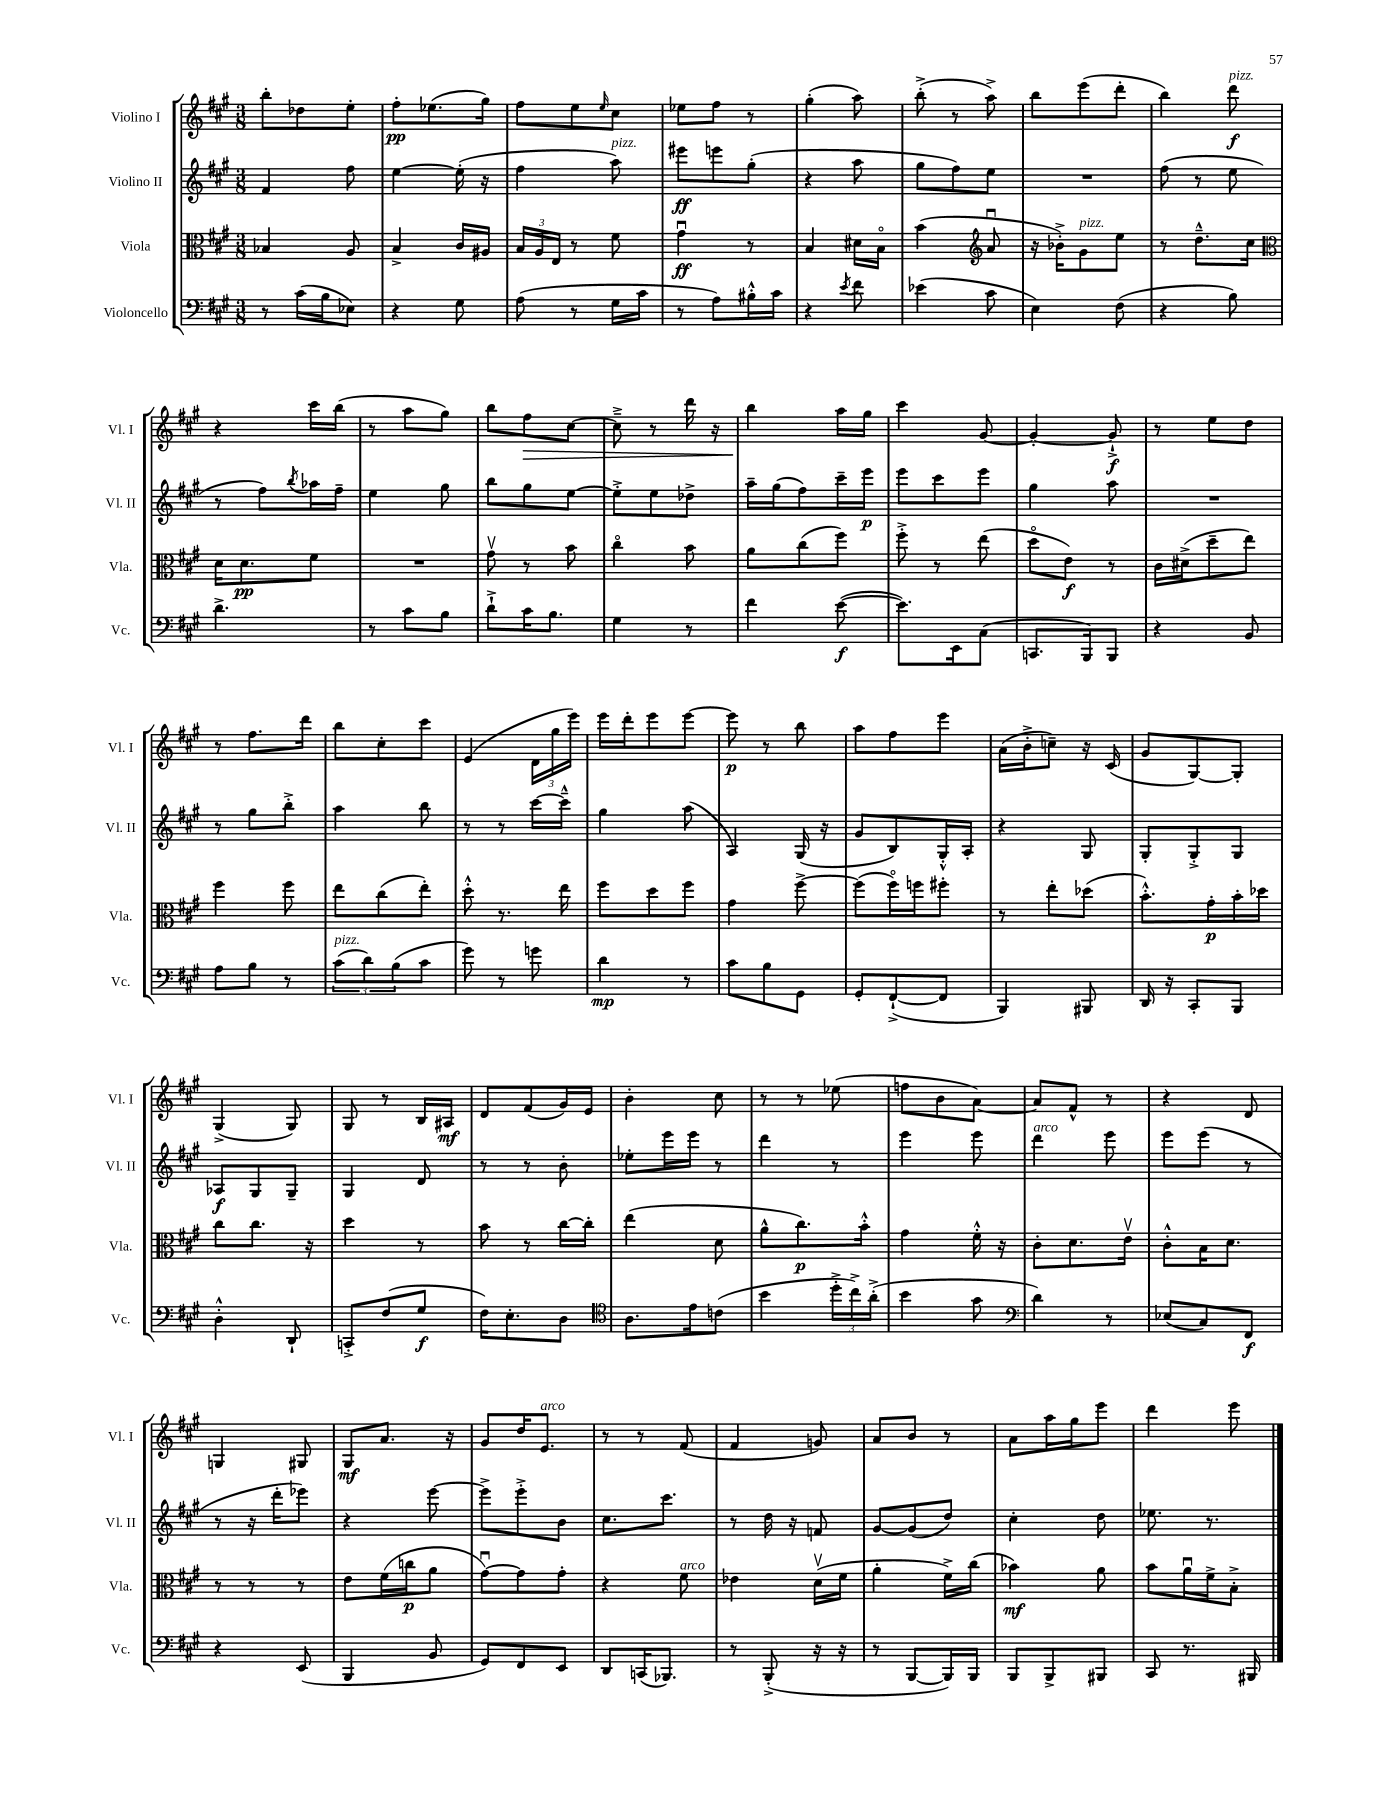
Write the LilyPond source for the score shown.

<<
\new StaffGroup <<
\new Staff = "s0" \with { instrumentName = "Violino I" shortInstrumentName = "Vl. I" } {
    \clef treble \key a \major \numericTimeSignature \time 3/8
    b''8-. des''8 e''8-. |
    fis''8-.\pp ees''8.( gis''16) |
    fis''8 e''8 \grace { e''16 } cis''8 |
    ees''8 fis''8 r8 |
    gis''4-.( a''8) |
    b''8-.->( r8 a''8->) |
    b''8 e'''8( d'''8-. |
    b''4) d'''8\f^\markup { \italic "pizz." } |
    r4 cis'''16 b''16( |
    r8 a''8 gis''8) |
    b''8 fis''8\> cis''8~ |
    cis''8---> r8 d'''16 r16 |
    b''4\! a''16 gis''16 |
    cis'''4 gis'8~ |
    gis'4~-. gis'8-!->\f |
    r8 e''8 d''8 |
    r8 fis''8. d'''16 |
    b''8 cis''8-. cis'''8 |
    e'4( \tuplet 3/2 { d'16 gis''16 e'''16) } |
    e'''16 d'''16-. e'''8 e'''8~ |
    e'''8\p r8 b''8 |
    a''8 fis''8 e'''8 |
    a'16( b'16-.-> c''8--) r16 cis'16( |
    gis'8 gis8~) gis8-. |
    gis4->( gis8) |
    gis8 r8 b16 ais16\mf |
    d'8 fis'8( gis'16) e'16 |
    b'4-. cis''8 |
    r8 r8 ees''8( |
    f''8 b'8 a'8~) |
    a'8 fis'8-^ r8 |
    r4 d'8 |
    g4 gis8 |
    gis8\mf a'8. r16 |
    gis'8 d''16 e'8.^\markup { \italic "arco" } |
    r8 r8 fis'8( |
    fis'4 g'8) |
    a'8 b'8 r8 |
    a'8 a''16 gis''16 e'''8 |
    d'''4 e'''8 \bar "|." |
}
\new Staff = "s1" \with { instrumentName = "Violino II" shortInstrumentName = "Vl. II" } {
    \clef treble \key a \major \numericTimeSignature \time 3/8
    fis'4 fis''8 |
    e''4~ e''16-.( r16 |
    fis''4 a''8^\markup { \italic "pizz." }) |
    eis'''8\ff e'''8 gis''8-.( |
    r4 a''8 |
    gis''8 fis''8) e''8 |
    R4. |
    fis''8( r8 e''8 |
    r8 fis''8) \acciaccatura { b''8 } aes''16 fis''16-- |
    e''4 gis''8 |
    b''8 gis''8 e''8~ |
    e''8-.-> e''8 des''8-> |
    a''16-- gis''16( fis''8) cis'''16-- e'''16\p |
    e'''8 cis'''8 e'''8 |
    gis''4 a''8 |
    R4. |
    r8 gis''8 b''8-.-> |
    a''4 b''8 |
    r8 r8 cis'''16~ cis'''16---^ |
    gis''4 a''8( |
    a4) gis16( r16 |
    gis'8 b8) gis16-.-^ a16-. |
    r4 gis8 |
    gis8-. gis8-.-> gis8 |
    aes8\f gis8 gis8-- |
    gis4 d'8 |
    r8 r8 b'8-. |
    ees''8-. e'''16 e'''16 r8 |
    d'''4 r8 |
    e'''4 e'''8 |
    d'''4^\markup { \italic "arco" } e'''8 |
    e'''8 e'''8( r8 |
    r8 r16 d'''16-. ees'''8) |
    r4 e'''8~ |
    e'''8-> e'''8-.-> b'8 |
    cis''8. cis'''8. |
    r8 d''16 r16 f'8 |
    gis'8~ gis'8( d''8) |
    cis''4-. d''8 |
    ees''8. r8. \bar "|." |
}
\new Staff = "s2" \with { instrumentName = "Viola" shortInstrumentName = "Vla." } {
    \clef alto \key a \major \numericTimeSignature \time 3/8
    bes4 a8 |
    b4-> cis'16 ais16 |
    \tuplet 3/2 { b16 a16 e16 } r8 fis'8 |
    gis'4\downbow\ff r8 |
    b4 dis'16 b16\flageolet |
    b'4( \clef treble a'8\downbow |
    r16 bes'16-.->) gis'8^\markup { \italic "pizz." } e''8 |
    r8 d''8.---^ cis''16 |
    \clef alto d'16 d'8.\pp fis'8 |
    R4. |
    gis'8\upbow r8 b'8 |
    cis''4\flageolet b'8 |
    a'8 cis''8( fis''8) |
    fis''8-.-> r8 e''8( |
    d''8\flageolet e'8\f) r8 |
    cis'16 dis'16->( d''8-- e''8) |
    fis''4 fis''8 |
    e''8 cis''8( e''8-.) |
    d''8-.-^ r8. e''16 |
    fis''8 d''8 fis''8 |
    gis'4 fis''8~-> |
    fis''8( fis''16\flageolet) f''16 fis''8-. |
    r8 e''8-. des''8( |
    b'8.-.-^) gis'16-.\p b'16-. des''16 |
    cis''8 cis''8. r16 |
    d''4 r8 |
    b'8 r8 cis''16~ cis''16-. |
    e''4( d'8 |
    a'8-^ cis''8.\p) b'16-.-^ |
    gis'4 fis'16-.-^ r16 |
    cis'8-. d'8. e'16\upbow |
    cis'8-.-^ b16 d'8. |
    r8 r8 r8 |
    e'8 fis'16( c''16\p a'8 |
    gis'8~\downbow) gis'8 gis'8-. |
    r4 fis'8^\markup { \italic "arco" } |
    ees'4 d'16\upbow( fis'16 |
    a'4-. fis'16->) cis''16( |
    bes'4\mf) a'8 |
    b'8 a'16\downbow fis'16-> b8-.-> \bar "|." |
}
\new Staff = "s3" \with { instrumentName = "Violoncello" shortInstrumentName = "Vc." } {
    \clef bass \key a \major \numericTimeSignature \time 3/8
    r8 cis'16( b16 ees8) |
    r4 gis8 |
    a8( r8 gis16 cis'16 |
    r8 a8) bis16-.-^ cis'16 |
    r4 \acciaccatura { e'8 } fis'8 |
    ees'4( cis'8 |
    e4) fis8( |
    r4 b8) |
    d'4.-> |
    r8 cis'8 b8 |
    d'8-!-> cis'16 b8. |
    gis4 r8 |
    fis'4 e'8~\f( |
    e'8.) e,16 cis8( |
    c,8. b,,16) b,,8 |
    r4 b,8 |
    a8 b8 r8 |
    \tuplet 3/2 { cis'8^\markup { \italic "pizz." }( d'8) b8( } cis'8 |
    gis'8) r8 g'8 |
    d'4\mp r8 |
    cis'8 b8 gis,8 |
    gis,8-. fis,8~-!->( fis,8 |
    b,,4) bis,,8 |
    d,16 r16 cis,8-. b,,8 |
    d4-.-^ d,8-! |
    c,8-.-> fis8( gis8\f |
    fis16) e8.-. d8 |
    \clef tenor a8. e'16 c'8( |
    b'4 \tuplet 3/2 { d''16-.-> cis''16->) a'16-.->( } |
    b'4 gis'8 |
    \clef bass d'4) r8 |
    ees8( cis8) fis,8\f |
    r4 e,8( |
    b,,4 b,8 |
    gis,8) fis,8 e,8 |
    d,8 c,16( bes,,8.) |
    r8 b,,8-.->( r16 r16 |
    r8 b,,8~ b,,16) b,,16 |
    b,,8 b,,8-> bis,,8 |
    cis,8 r8. bis,,16 \bar "|." |
}
>>
>>
\layout { \context { \Score \remove "Bar_number_engraver" } }
